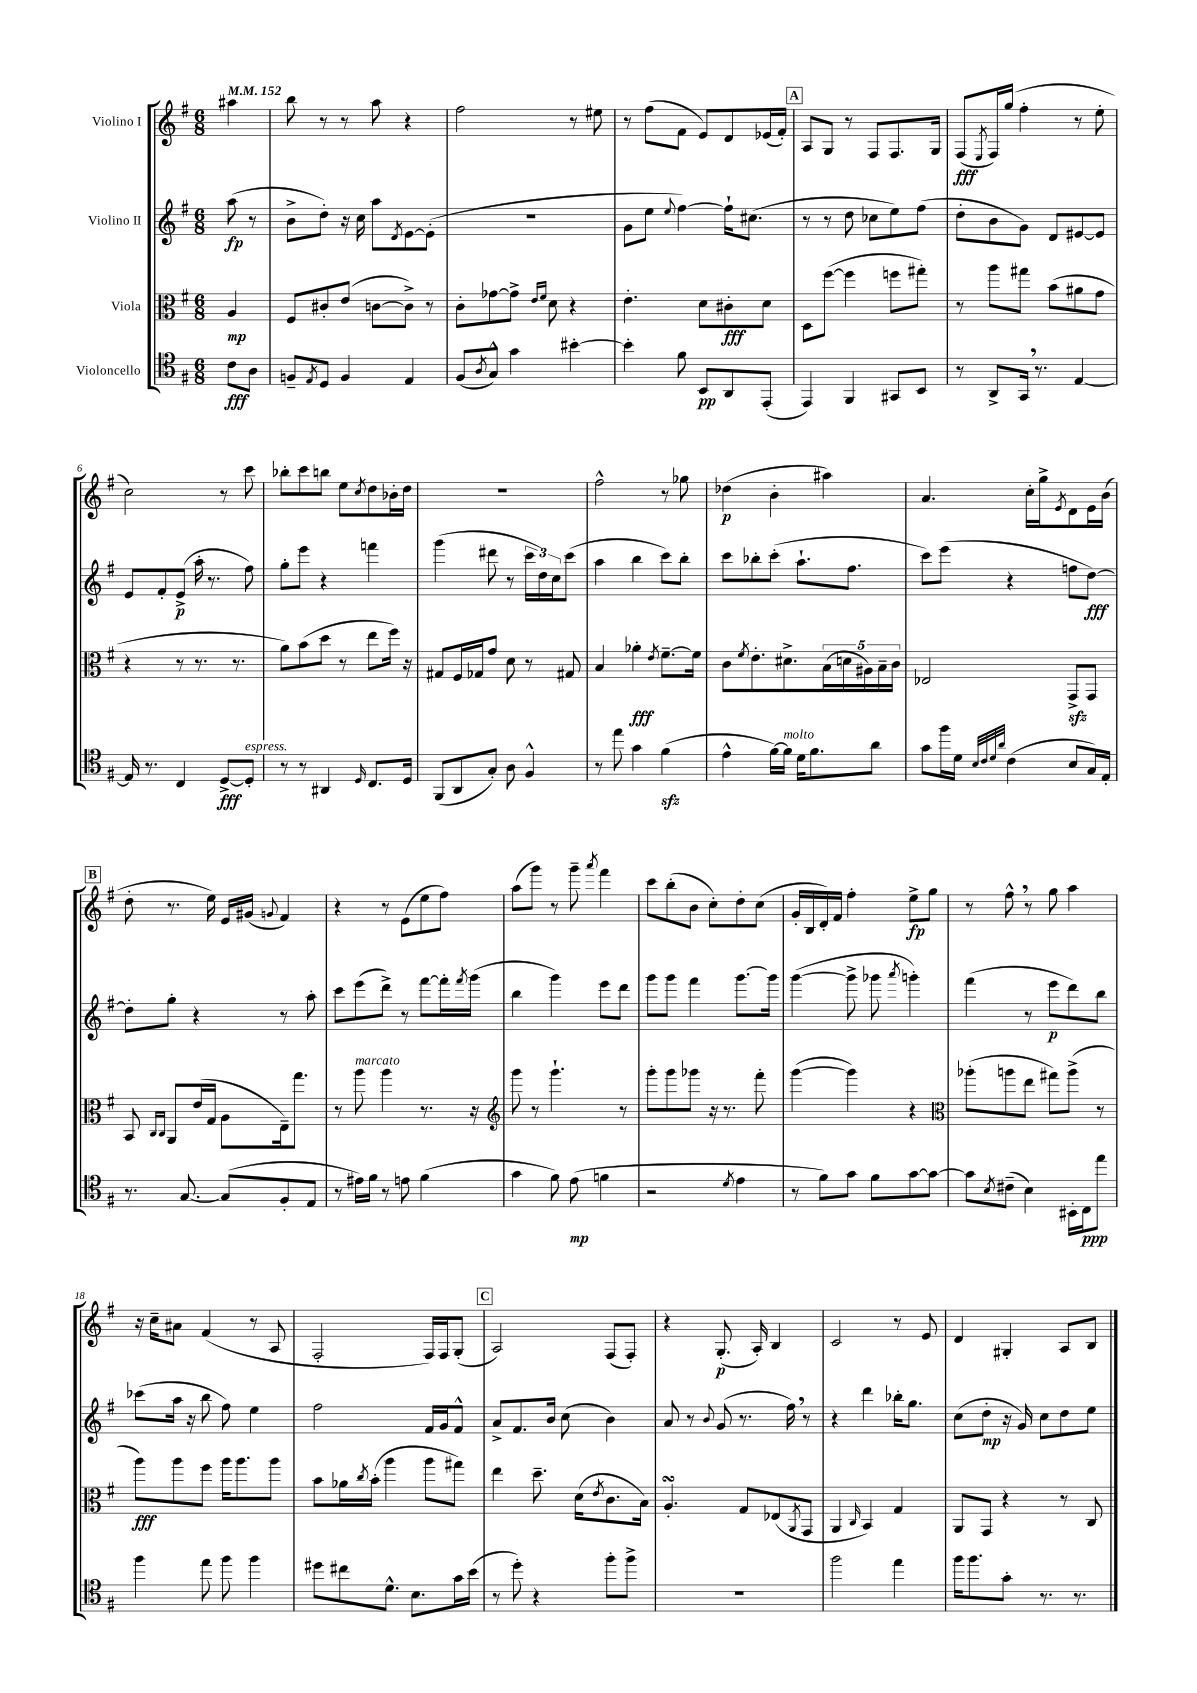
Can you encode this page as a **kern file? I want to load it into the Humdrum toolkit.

**kern	**kern	**kern	**kern
*staff4	*staff3	*staff2	*staff1
*clefC4	*clefC3	*clefG2	*clefG2
*k[f#]	*k[f#]	*k[f#]	*k[f#]
*M6/8	*M6/8	*M6/8	*M6/8
*MM152	*MM152	*MM152	*MM152
8c	4A	(8aa	4aa#
8A	.	8r	.
=	=	=	=
8F~	8F#	8b^	8bb
8qE	.	.	.
8D	8c#'	8dd')	8r
4F	(8e	16r	8r
.	.	16cc	.
.	[8c	8aa	8aa
.	.	8qd	.
4E	8c^])	[8e	4r
.	8r	(8e']	.
=	=	=	=
(8F#	8c'	2.r	2ff#
8qA	.	.	.
8G^^)	[8g-	.	.
4g	8g-^]	.	.
.	16qqe	.	.
.	16qqf#	.	.
.	8d	.	.
[4b#'	4r	.	8r
.	.	.	8ee#
=	=	=	=
4b#']	4.e'	8g	8r
.	.	8ee	(8ff#
.	.	8qqee	.
8f#	.	[4ff#)	8f#
8BB	8d	.	8e)
8AA	8c#'	16ff#`]	8d
.	.	(8.cc#	.
(8EE'	8d	.	(16e-
.	.	.	16f#')
=	=	=	=
4EE)	8D	8r	8A
.	([8ff#	8r	8G
4FF#	4ff#]	8dd	8r
.	.	8cc-	8F#
8GG#	8ff	8ee)	8.F#
8BB	8gg#')	(8ff#	.
.	.	.	16G
=	=	=	=
8r	8r	8dd'	(8F#
.	.	.	8qE
8AA^	8aa	8b	16F#)
.	.	.	(16gg
16GG	8gg#	8g)	4ff#'
8.r	.	.	.
.	(8b	8d	.
[4E	8a#	[8e#	8r
.	8g	8e#]	8ee'
=	=	=	=
16E]	4r	8e	2cc)
8.r	.	.	.
.	.	8f#'	.
4C	8r	(8e^	.
.	8.r	16aa'	.
.	.	8.r	.
[8D^	.	.	8r
.	8.r	.	.
8D']	.	8ff#)	8ccc
=	=	=	=
8r	8a)	8gg'	8bb-'
8r	(8b	8eee	8ccc
4AA#	8dd	4r	8bb
.	8r	.	8ee
16qqD	.	.	8qcc
8.C	8ee	4fff	8dd
.	16ff#)	.	16b-'
16D	16r	.	16dd
=	=	=	=
(8FF#	8G#	(4ggg	2.r
8AA	16F#	.	.
.	16G-	.	.
8G')	8g	8ddd#	.
8A	8d	8r	.
4F#^^	8r	24ccc	.
.	.	24dd)	.
.	.	24cc	.
.	8G#	(8ccc	.
=	=	=	=
8r	4B	4aa	2ff#^^
8ee	.	.	.
4g	4a-'	4bb	.
.	8qe	.	.
(4f#	[8.f#~	8ccc)	8r
.	.	8bb'	8gg-
.	16f#]	.	.
=	=	=	=
4e^^	8c	8ccc	(4dd-
.	8qf#	.	.
.	8.e'	8bb-'	.
[16f#)	.	(8ccc'	4b'
16f#]	8.d#^	.	.
16d	.	8.aa`	.
8.f#	.	.	.
.	(20B	.	4aa#)
.	20d	.	.
.	.	8.ff#	.
.	20A#)	.	.
8a	.	.	.
.	20B~	.	.
.	20c	.	.
=	=	=	=
8g	2E-	8ccc)	4.a
16ff#	.	(8eee	.
16d	.	.	.
32qqB	.	.	.
32qqc	.	.	.
32qqd	.	.	.
32qqa	.	.	.
(4c	.	4r	.
.	.	.	16cc'
.	.	.	16gg^
.	.	.	8qe
8B	8GG^	8ff	8d
16G)	8GG	[8dd)	16e
16E'	.	.	(16b
=	=	=	=
8.r	8BB	8dd']	8dd'
.	16qqC	.	.
.	16qqC	.	.
.	8AA	8gg'	8.r
[8.G	.	.	.
.	(16e	4r	.
.	16G	.	16ee)
(8G]	8A	.	16e
.	.	.	(16g#
.	.	.	8qqg
8F#'	16E~)	8r	4f#)
.	8.gg	.	.
8E	.	8aa'	.
=	=	=	=
8r	8r	8ccc	4r
16e#)	8aa	(8eee	.
16f#	.	.	.
8r	4aa	8ddd^)	8r
8e	.	8r	(8e
(4f#	8.r	[8fff#	8ee
.	.	16fff#']	8ff#)
.	.	8qfff#	.
.	16r	(16ggg	.
=	=	=	=
*	*clefG2	*	*
4g	8ggg	4bb	(8aa
.	8r	.	8ggg)
8f#)	4.ggg`	4ggg)	8r
(8e	.	.	8ggg~
.	.	.	8qaaa
4f	.	8eee	4fff#
.	8r	8ddd	.
=	=	=	=
2r	8ggg'	8ggg	8ccc
.	8ggg	8ggg	(8bb'
.	8ggg-	4fff#	8b
.	16r	.	8cc')
.	8.r	.	.
8qd	.	.	.
4e	.	[8.ggg	8dd'
.	8fff#'	.	(8cc
.	.	16ggg]	.
=	=	=	=
8r	([4ggg	([4ggg	16g'
.	.	.	16B
8f#)	.	.	16d')
.	.	.	16f#
8g	4ggg])	8ggg^]	4ff#'
8f#	.	8ggg-	.
.	.	8qaaa	.
[8g	4r	4ggg')	8ee^
8g_	.	.	8gg
=	=	=	=
*	*clefC3	*	*
8g]	(8aa-'	(4fff#	8r
8qB	.	.	.
(8c#~	8aa	.	8ff#^^
4B)	8ee	8r	8r
.	8gg#)	8eee	8gg
16BB#'	(8aa^	8ddd)	4aa
16C	.	.	.
8ee	8r	8bb	.
=	=	=	=
4ff#	8aa)	(8ccc-	16r
.	.	.	16cc~
.	8aa	16aa	8a#
.	.	16r	.
8ee	8ff#	8bb	(4f#
8ff#	16aa	8ff#)	.
.	8.aa	.	.
4ff#	.	4ee	8r
.	8aa	.	8A
=	=	=	=
8dd#	8b	2ff#	2F#'
8cc#	16a-	.	.
.	8qcc	.	.
.	(16b'	.	.
8.d^^	4aa	.	.
8.B	.	.	.
.	8aa	16f#	16F#)
.	.	16g	16F#
16g	8gg#)	8f#^^	(8G'
(16b	.	.	.
=	=	=	=
8r	4ee	8a^	2A)
8dd')	.	8.f#	.
4r	8.dd~	.	.
.	.	16b	.
.	.	(8cc	.
.	(16d	.	.
.	8qe	.	.
8ff#'	8.c	4b)	(8F#
8ff#^	.	.	8F#')
.	16B)	.	.
=	=	=	=
2.r	4.A'	8a	4r
.	.	8r	.
.	.	8qqb	.
.	.	(8g	(8.G'
.	8G	8.r	.
.	.	.	16A')
.	(8E-	.	4B
.	.	16ff#)	.
.	8qAA	.	.
.	8GG	8r	.
=	=	=	=
2ff#	4AA	4r	2c
.	16qqC	.	.
.	4BB)	4ddd	.
4ee	4G	16bb-'	8r
.	.	8.gg	.
.	.	.	8e
=	=	=	=
16ff#	8AA	(8cc	4d
8.ff#	.	.	.
.	8GG	8dd'	.
8g'	4r	16r	4G#'
.	.	16g)	.
8.r	.	8cc	.
.	8r	8dd	8A
8.r	.	.	.
.	8C	8ee	8B
==	==	==	==
*-	*-	*-	*-
